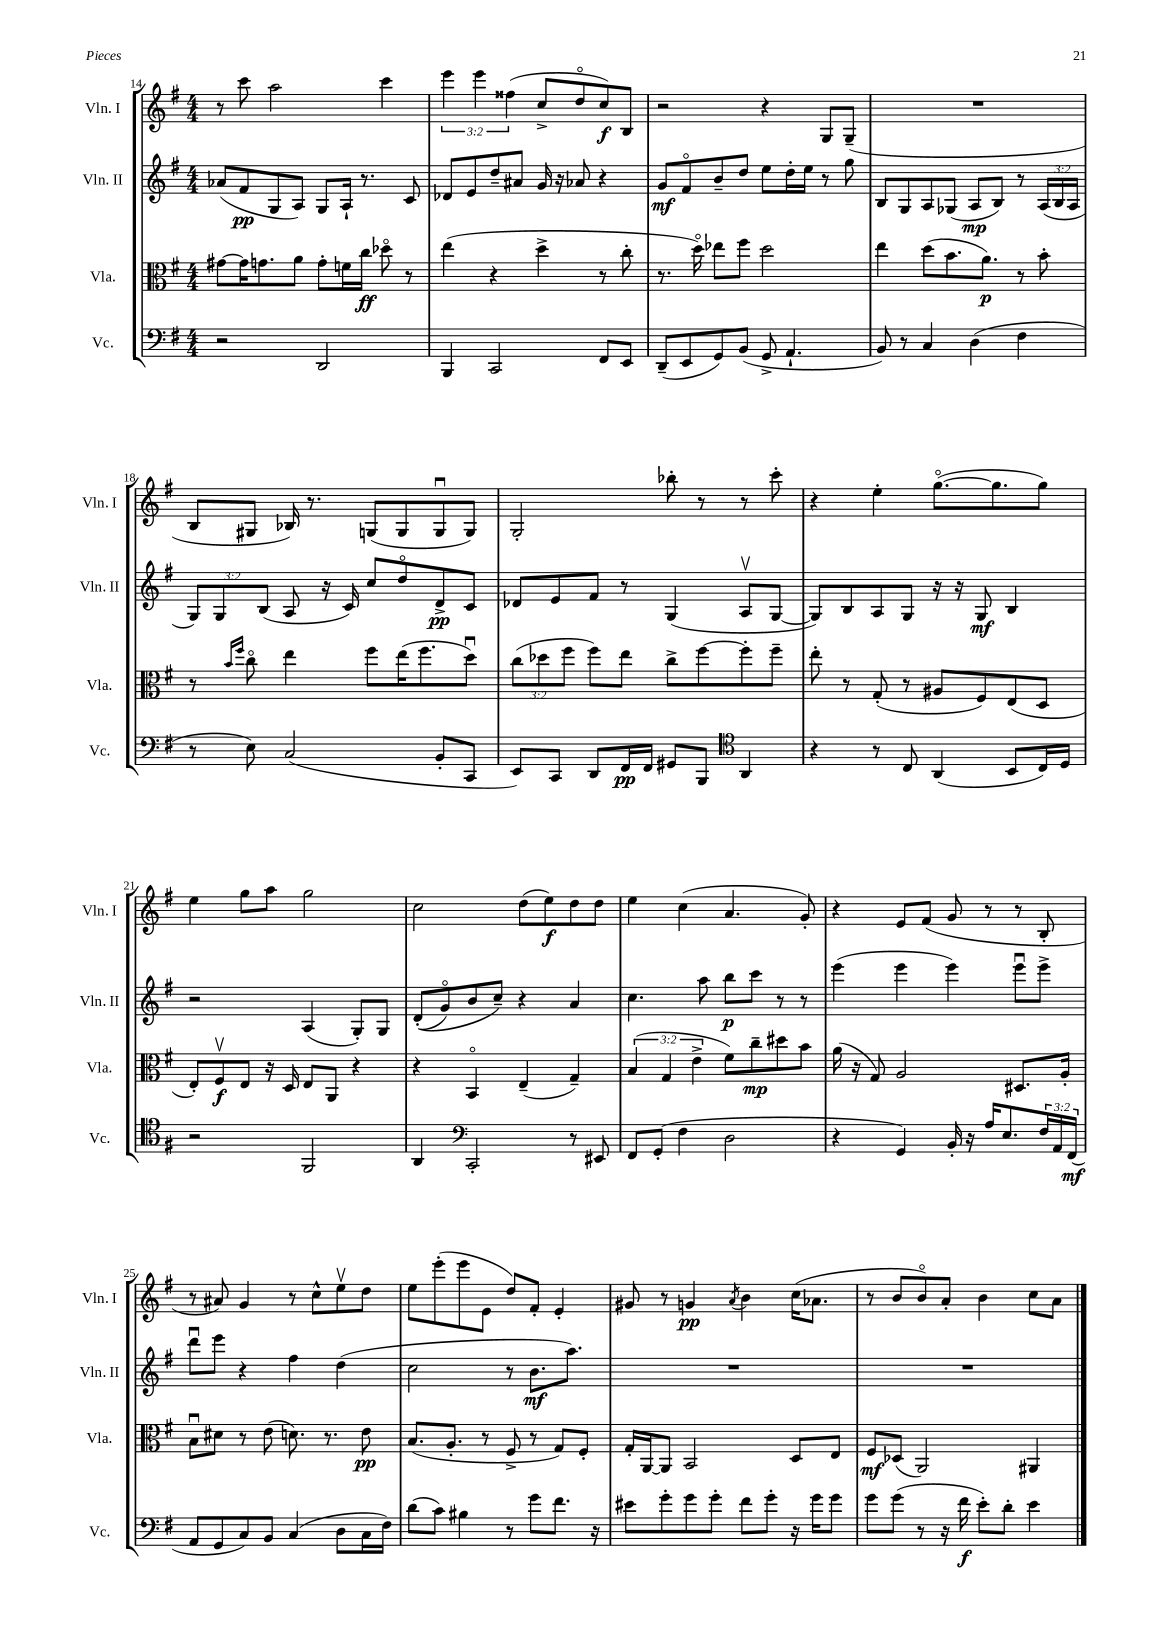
<<
\new StaffGroup <<
\new Staff = "s0" \with { instrumentName = "Vln. I" shortInstrumentName = "Vln. I" } {
    \clef treble \key g \major \numericTimeSignature \time 4/4 \override Staff.TupletNumber.text = #tuplet-number::calc-fraction-text
    r8 c'''8 a''2 c'''4 |
    \tuplet 3/2 { e'''4 e'''4 fisis''4( } c''8-> d''8\flageolet c''8\f) b8 |
    r2 r4 g8 g8--( |
    R1 |
    b8 gis8 bes16) r8. g8( g8 g8\downbow g8) |
    g2-. bes''8-. r8 r8 c'''8-. |
    r4 e''4-. g''8.~\flageolet( g''8. g''8) |
    e''4 g''8 a''8 g''2 |
    c''2 d''8( e''8\f) d''8 d''8 |
    e''4 c''4( a'4. g'8-.) |
    r4 e'8 fis'8( g'8 r8 r8 b8-. |
    r8 ais'8) g'4 r8 c''8-^ e''8\upbow d''8 |
    e''8 e'''8-.( e'''8 e'8 d''8) fis'8-. e'4-. |
    gis'8 r8 g'4\pp \acciaccatura { a'8 } b'4 c''16( aes'8. |
    r8 b'8 b'8\flageolet) a'8-. b'4 c''8 a'8 \bar "|." |
}
\new Staff = "s1" \with { instrumentName = "Vln. II" shortInstrumentName = "Vln. II" } {
    \clef treble \key g \major \numericTimeSignature \time 4/4 \override Staff.TupletNumber.text = #tuplet-number::calc-fraction-text
    aes'8( fis'8\pp g8 a8) g8 a16-! r8. c'8 |
    des'8 e'8 d''8-- ais'8 g'16 r16 aes'8 r4 |
    g'8\mf fis'8\flageolet b'8-- d''8 e''8 d''16-. e''16 r8 g''8 |
    b8 g8 a8 ges8( a8\mp b8) r8 \tuplet 3/2 { a16( b16 a16 } |
    \tuplet 3/2 { g8) g8 b8( } a8 r16 c'16) c''8 d''8\flageolet d'8->\pp c'8 |
    des'8 e'8 fis'8 r8 g4( a8\upbow g8~ |
    g8) b8 a8 g8 r16 r16 g8\mf b4 |
    r2 a4( g8-.) g8 |
    d'8-.(\( g'8\flageolet) b'8 c''8--\) r4 a'4 |
    c''4. a''8 b''8\p c'''8 r8 r8 |
    e'''4( e'''4 e'''4) e'''8\downbow e'''8-> |
    d'''8\downbow e'''8 r4 fis''4 d''4( |
    c''2 r8 b'8.\mf a''8.) |
    R1 |
    R1 \bar "|." |
}
\new Staff = "s2" \with { instrumentName = "Vla." shortInstrumentName = "Vla." } {
    \clef alto \key g \major \numericTimeSignature \time 4/4 \override Staff.TupletNumber.text = #tuplet-number::calc-fraction-text
    gis'8~ gis'16 g'8. a'8 g'8-. f'16 c''16\ff des''8\flageolet r8 |
    e''4( r4 d''4-> r8 c''8-. |
    r8. d''16\flageolet) ees''8 fis''8 d''2 |
    e''4 d''8( b'8. a'8.\p) r8 b'8-. |
    r8 \grace { b'16 fis''16 } c''8\flageolet e''4 fis''8 e''16( fis''8. d''8\downbow) |
    \tuplet 3/2 { c''8( des''8 fis''8 } fis''8) e''8 c''8-> fis''8~ fis''8-. fis''8-- |
    e''8-. r8 g8-.( r8 ais8 fis8) e8( d8 |
    e8-.) fis8\upbow\f e8 r16 d16 e8 a,8 r4 |
    r4 b,4\flageolet e4--( g4--) |
    \tuplet 3/2 { b4( g4 e'4-> } fis'8) c''8--\mp dis''8 b'8 |
    a'16( r16 g8) a2 dis8. a16-. |
    b8\downbow dis'8 r8 e'8( d'8.) r8. e'8\pp |
    b8.( a8.-. r8 fis8-> r8 g8) fis8-. |
    g16-. a,16~ a,8 b,2 d8 e8 |
    fis8\mf des8( a,2) ais,4 \bar "|." |
}
\new Staff = "s3" \with { instrumentName = "Vc." shortInstrumentName = "Vc." } {
    \clef bass \key g \major \numericTimeSignature \time 4/4 \override Staff.TupletNumber.text = #tuplet-number::calc-fraction-text
    r2 d,2 |
    b,,4 c,2 fis,8 e,8 |
    d,8--( e,8 g,8) b,8( g,8-> a,4.-! |
    b,8) r8 c4 d4( fis4 |
    r8 e8) c2( b,8-. c,8 |
    e,8) c,8 d,8 fis,16\pp fis,16 gis,8 b,,8 \clef tenor a,4 |
    r4 r8 c8 a,4( b,8 c16) d16 |
    r2 fis,2 |
    a,4 \clef bass c,2-. r8 eis,8 |
    fis,8 g,8-.( fis4 d2 |
    r4 g,4) b,16-. r16 a16 e8. \tuplet 3/2 { fis16 a,16 fis,16\mf( } |
    a,8 g,8 c8) b,8 c4( d8 c16 fis16) |
    d'8( c'8) bis4 r8 g'8 fis'8. r16 |
    eis'8 g'8-. g'8 g'8-. fis'8 g'8-. r16 g'16 g'8 |
    g'8 g'8( r8 r16 fis'16\f e'8-.) d'8-. e'4 \bar "|." |
}
>>
>>
\layout { \context { \Score currentBarNumber = #14 } }
